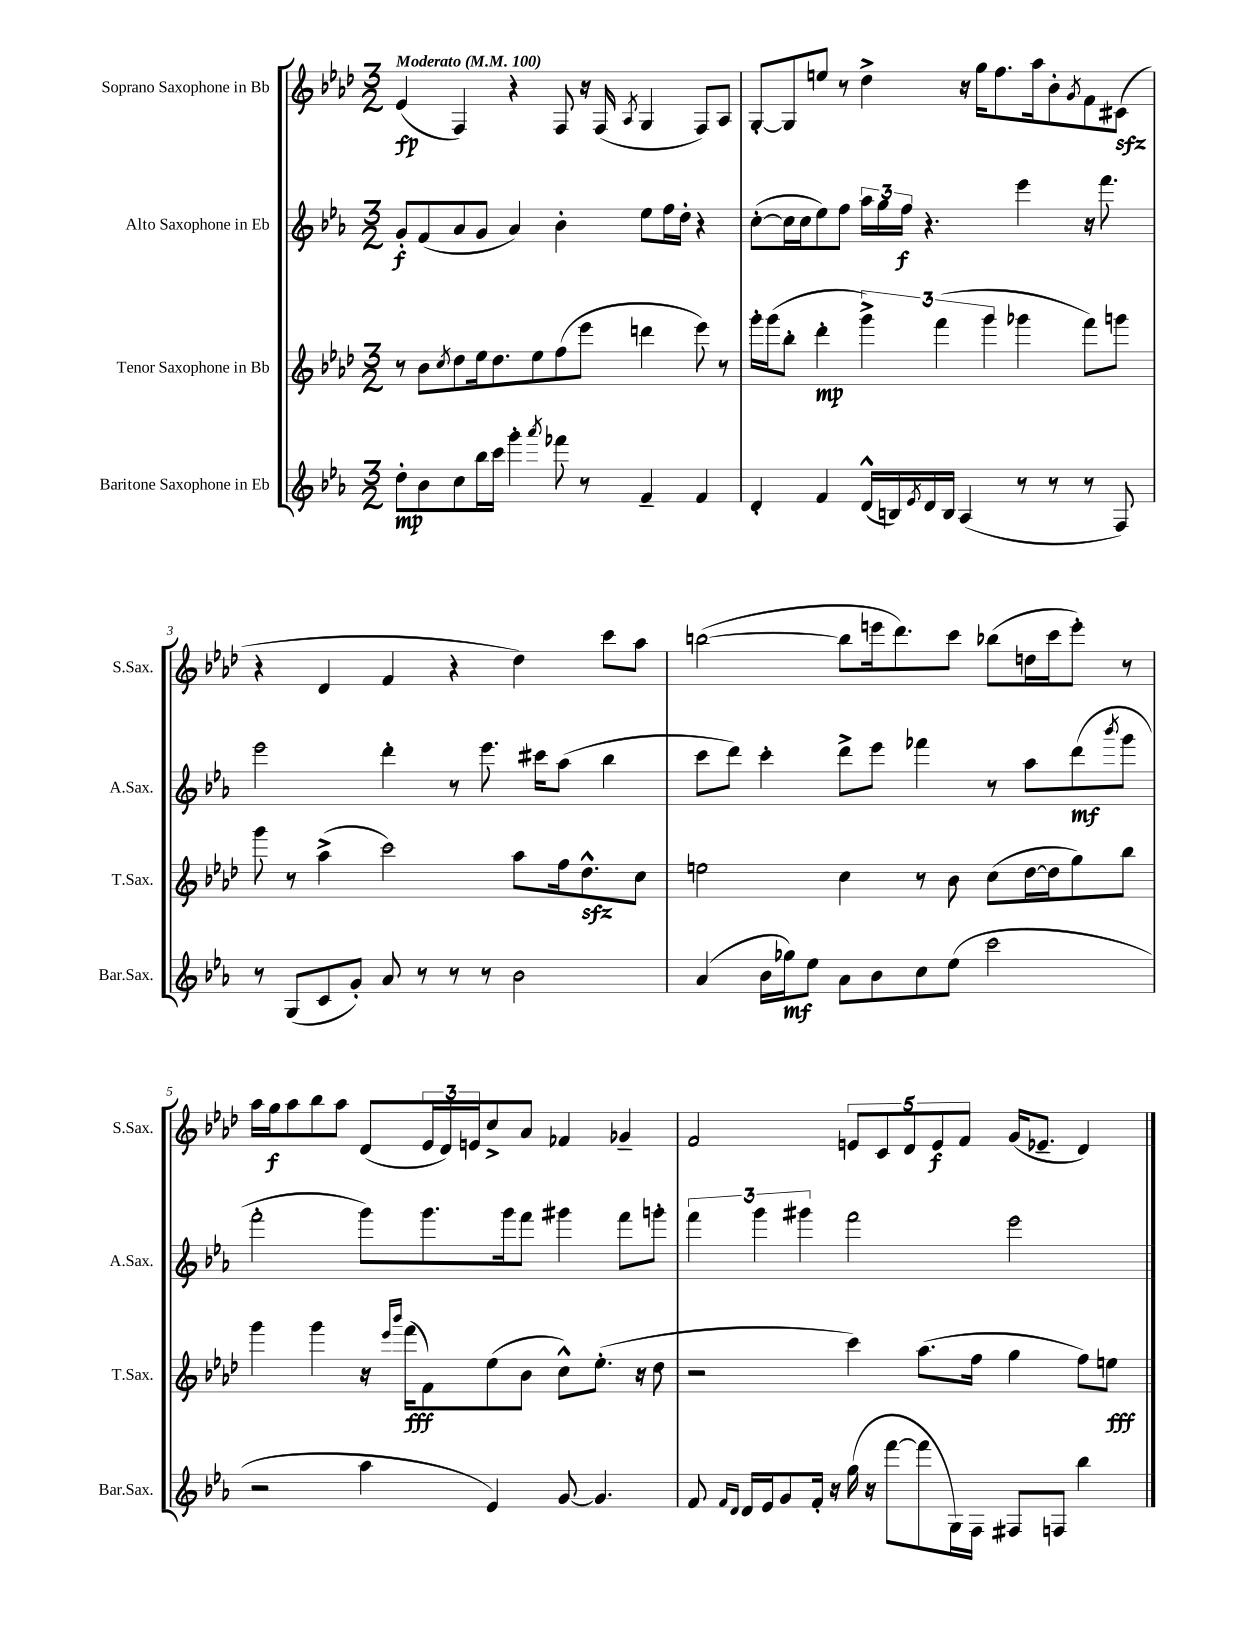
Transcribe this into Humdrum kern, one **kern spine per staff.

**kern	**kern	**kern	**kern
*staff4	*staff3	*staff2	*staff1
*clefG2	*clefG2	*clefG2	*clefG2
*k[b-e-a-]	*k[b-e-a-d-]	*k[b-e-a-]	*k[b-e-a-d-]
*M3/2	*M3/2	*M3/2	*M3/2
*MM100	*MM100	*MM100	*MM100
8dd'\L	8r	8g'/L	(4e-/
8b-\	8b-\L	(8f/	.
.	8qcc/	.	.
8cc\	8dd-\	8a-/	4F/)
16bb-\L	16ee-\k	8g/J	.
16ccc\JJ	8.dd-\	.	.
4ggg'\	.	4a-/)	4r
.	8ee-\	.	.
8qaaa-/	.	.	.
8fff-\	(8ff\	4b-'\	8F/
8r	8eee-\J	.	16r
.	.	.	(16F/
.	.	.	8qA-/
4f~/	4ddd\	8ee-\L	4G/
.	.	16ff\L	.
.	.	16dd'\JJ	.
4f/	8eee-\)	4r	8F/L)
.	8r	.	8A-/J
=	=	=	=
4d'/	16ggg'\LL	([8cc'\L	[8G'/L
.	(16ggg\J	.	.
.	8bb-'\J	16cc\]L	8G/]
.	.	16cc\J	.
4f/	4ddd-'\	8ee-\)	8ee/J
.	.	8ff\J	8r
(16d^^/LL	6ggg^\)	24aa-\LL	4dd-^\
.	.	24gg\	.
16B/)	.	.	.
.	.	24ff\JJ	.
8qe-/	.	.	.
16d/	.	4.r	.
.	(6fff\	.	.
16B/JJ	.	.	.
(4A-/	.	.	16r
.	.	.	16gg\LK
.	6ggg\	.	.
.	.	.	8.ff\
8r	4ggg-\	4eee-\	.
.	.	.	16aa-\k
8r	.	.	8b-'\
.	.	.	8qg/
8r	8fff\L)	16r	8f\
.	.	8.fff\	.
8F/)	8ggg\J	.	(8c#\J
=	=	=	=
8r	8ggg\	2eee-\	4r
(8G/L	8r	.	.
8c/	(4aa-^\	.	4d-/
8g'/J)	.	.	.
8a-/	2ccc\)	4ddd'\	4f/
8r	.	.	.
8r	.	8r	4r
8r	.	8.eee-\	.
2b-\	8aa-\L	.	4dd-\)
.	.	16ccc#\LK	.
.	16ff\k	(8aa-\J	.
.	8.dd-^^\	.	.
.	.	4bb-\	8ccc\L
.	8cc\J	.	8aa-\J
=	=	=	=
(4a-/	2ee\	8ccc\L	([2bb\
.	.	8ddd\J)	.
16b-\LL	.	4ccc'\	.
16gg-\J)	.	.	.
8ee-\J	.	.	.
8a-\L	4cc\	8ddd^\L	8bb\]L
8b-\	.	8eee-\J	16eee\k
.	.	.	8.ddd-\)
8cc\	8r	4fff-\	.
(8ee-\J	8b-\	.	8ccc\J
2ccc\	(8cc\L	8r	(8bb-\L
.	[16dd-\L	8aa-\L	16dd\L
.	16dd-\]J	.	16ccc\J
.	8gg\)	(8ddd\	8eee'\J)
.	.	8qbbb-/	.
.	8bb-\J	8ggg\J	8r
=	=	=	=
2r	4ggg\	2fff'\	16aa-\LL
.	.	.	16gg\J
.	.	.	8aa-\
.	4ggg\	.	8bb-\
.	.	.	8aa-\J
4aa-\	16r	8ggg\L)	(8d-/L
.	16qqeee-/LL	.	.
.	16qqbbb-/JJ	.	.
.	(16fff\LK	.	.
.	8f\)	8.ggg\	24e-/L
.	.	.	24d-/)
.	.	.	24e/J
4e-/)	(8ee-\	.	8cc^/
.	.	16ggg\k	.
.	8b-\J	8fff\J	8a-/J
[8g/	8cc^^\L)	4ggg#\	4f-/
4.g/]	(8.ee-'\J	.	.
.	.	8fff\L	4g-~/
.	16r	.	.
.	8dd-\	8ggg'\J	.
=	=	=	=
8f/	2r	6fff\	2f/
16qqf/LL	.	.	.
16qqd/JJ	.	.	.
16d/LL	.	.	.
.	.	6ggg\	.
16e-/J	.	.	.
8g/	.	.	.
.	.	6ggg#\	.
16f'/Jk	.	.	.
16r	.	.	.
(16gg\	4ccc\)	2fff\	10e/L
16r	.	.	.
.	.	.	10c/
[8fff\L	.	.	.
.	.	.	10d-/
8fff\]	(8.aa-\L	.	.
.	.	.	10e/
16G\L)	.	.	.
.	.	.	10f/J
16F\JJ	16ff\Jk	.	.
8F#/L	4gg\	2eee-\	(16g/LK
.	.	.	8.e-~/J
8F/J	.	.	.
4bb-\	8ff\L)	.	4d-/)
.	8ee\J	.	.
==	==	==	==
*-	*-	*-	*-
